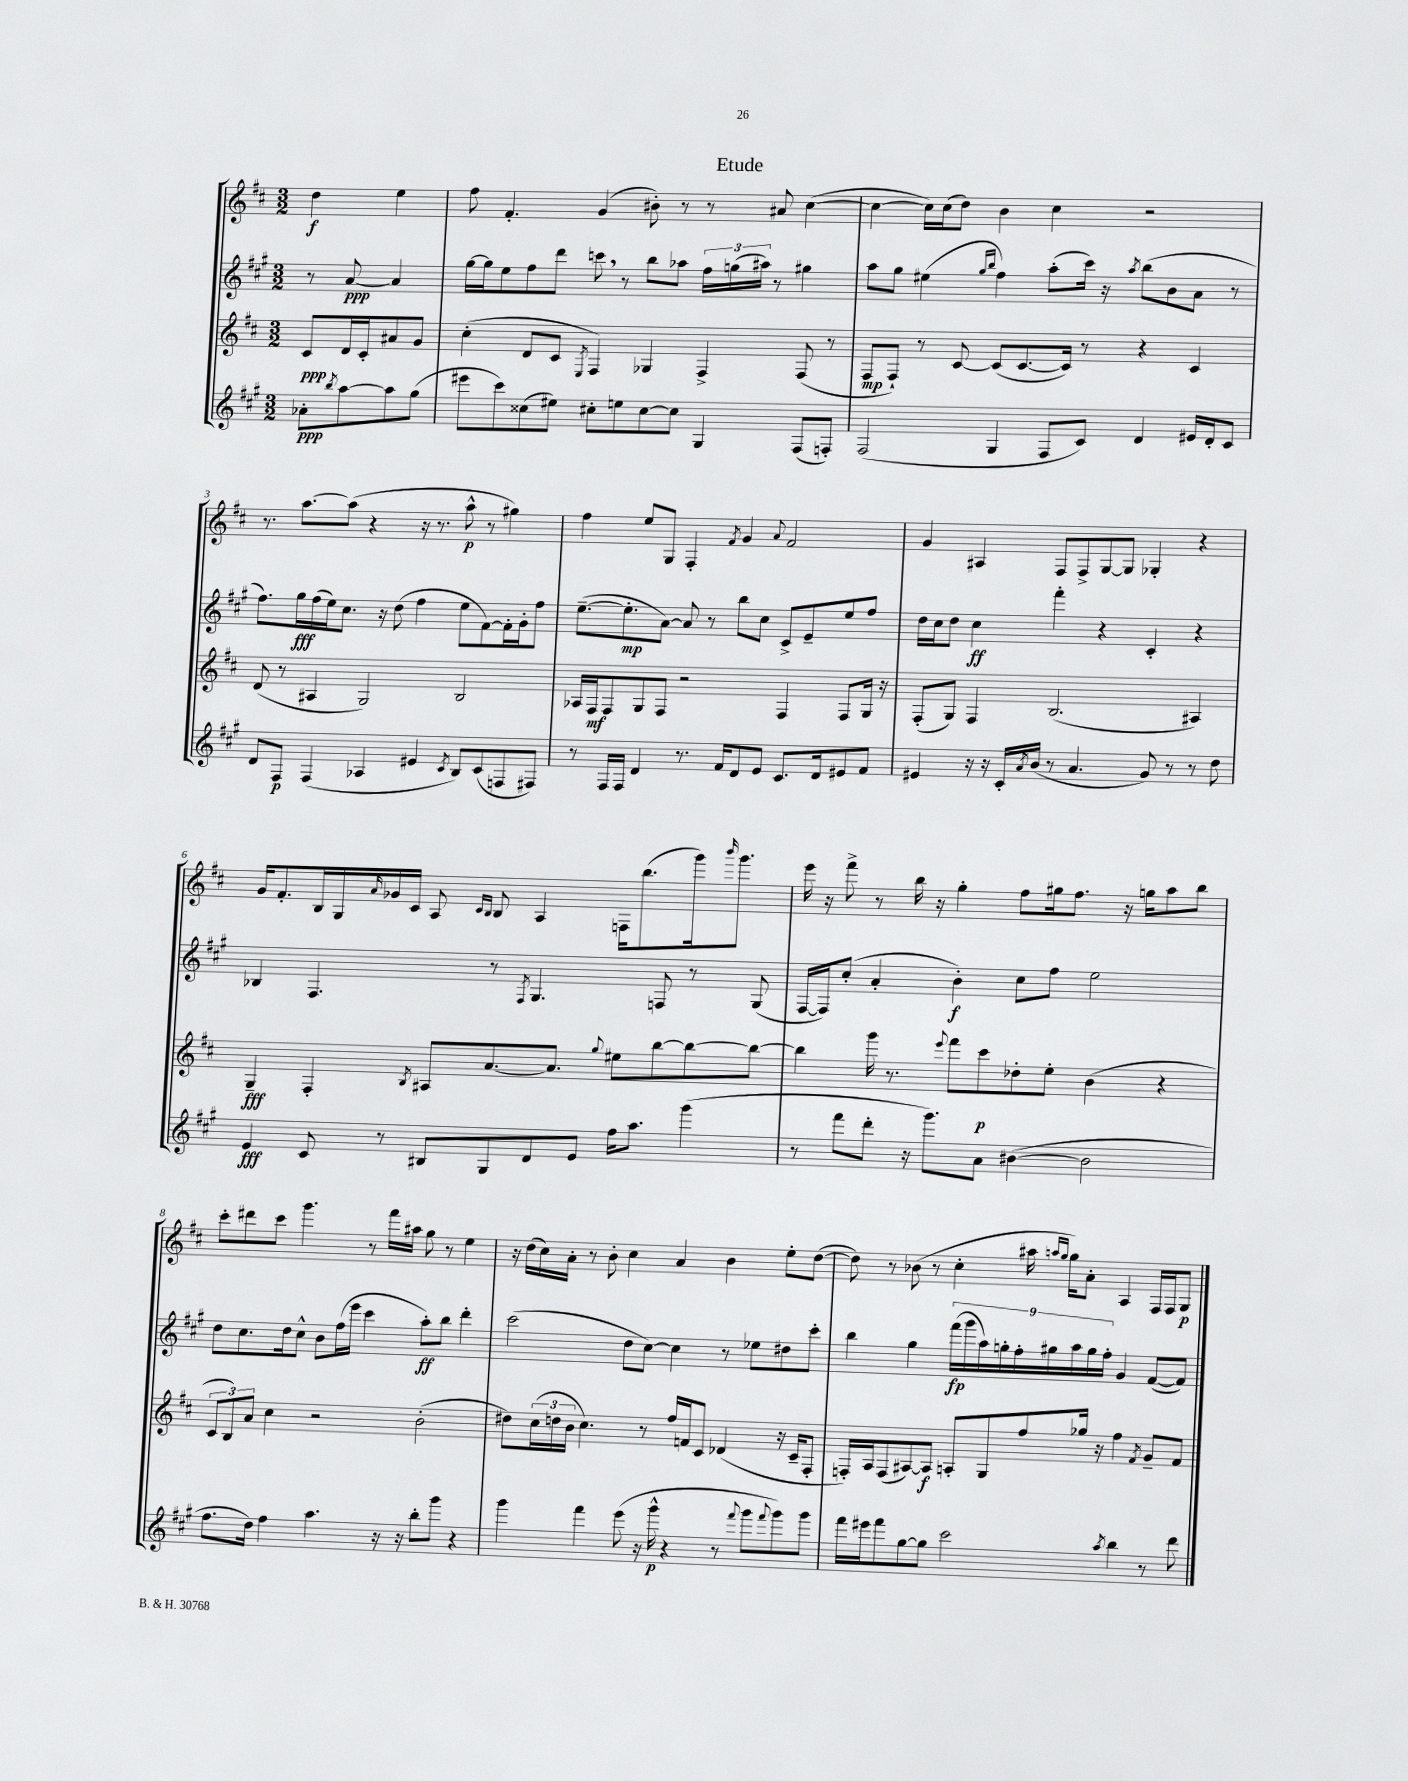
\header { title = "Etude" }
<<
\new StaffGroup <<
\new Staff = "s0" {
    \clef treble \key d \major \numericTimeSignature \time 3/2 \partial 2
    d''4\f e''4 |
    fis''8 fis'4.-. g'4( bis'8-.) r8 r8 ais'8 cis''4~( |
    cis''4~ cis''16) cis''16( d''8) b'4 cis''4 r2 |
    r8. a''8.~ a''8( r4 r16 r8. a''8-^\p r8 gis''4) |
    fis''4 e''8 g8 fis4-. \acciaccatura { fis'8 } g'4 \appoggiatura { a'8 } fis'2 |
    g'4 ais4 fis8 fis8-> g8~ g8 ges4-. r4 |
    g'16 fis'8.-. b16 g16 \grace { a'16 } ges'16 cis'16 a8 \grace { cis'16 b16 } b8 a4 f16 b''8.( g'''16) \grace { b'''16 } g'''8. |
    e'''16 r16 fis'''8-> r8 b''16 r16 g''4-. fis''8 gis''16 fis''8. r16 g''16 a''8 b''8 |
    cis'''8-. dis'''8 cis'''8 g'''4. r8 fis'''16 ais''16 g''8 r8 e''4 |
    r16 d''16( cis''16) a'16-. r8 b'8-. cis''4 a'4 b'4 e''8-. d''8~( |
    d''8) r8 bes'8( r8 cis''4-. ais''16 \grace { a''16 g''16 } g''16) a'8-. a4 fis16 fis16 g8\p \bar "|." |
}
\new Staff = "s1" {
    \clef treble \key a \major \numericTimeSignature \time 3/2 \partial 2
    r8 a'8~\ppp a'4 |
    gis''16~ gis''16 e''8 fis''8 d'''8 c'''8 \breathe r8 b''8 aes''8 \tuplet 3/2 { fis''16 g''16( ais''16) } r8 gis''4 |
    a''8 gis''8 eis''4( \grace { gis''16 b''16 } fis''4) a''8-.( cis'''16) r16 \acciaccatura { a''8 } b''8( b'8 a'8 r8 |
    fis''8.) gis''16\fff fis''16( e''16) cis''8. r16 d''8( fis''4 e''8 fis'8~) fis'16-. gis'16-. fis''8 |
    e''8.~--( e''8.-.\mp a'8~) a'8 r8 b''8 cis''8 cis'8-> e'8-- e''8 fis''8 |
    d''16 cis''16 d''8 cis''4\ff fis'''4-. r4 cis'4-. r4 |
    bes4 fis4. r8 \acciaccatura { fis8 } gis4. f8 r8 gis8( |
    fis16~ fis16) cis''8-.( a'4-. b'4-.\f) cis''8 fis''8 e''2 |
    d''8 cis''8. d''16 cis''8-^ b'8 fis''16( e'''16 cis'''4 a''8-.\ff) b''8 d'''4-. |
    cis'''2( d''8 cis''8~) cis''4 r8 ees''8 dis''8 cis'''8-. |
    b''4 gis''4 \tuplet 9/8 { fis'''16\fp( gis'''16 a''16) g''16-. fis''16-. gis''16 a''16 gis''16 fis''16-. } gis'4 fis'8~( fis'8) \bar "|." |
}
\new Staff = "s2" {
    \clef treble \key d \major \numericTimeSignature \time 3/2 \partial 2
    cis'8\ppp d'16 cis'16-. ais'8 g'8 |
    cis''4-.( d'8 cis'8 \acciaccatura { e8 } fis4) ges4 fis4-> fis8( r8 |
    fis8\mp fis8-!) r8 cis'8~ cis'8( cis'8.~ cis'16) r8 r4 cis'4 |
    d'8( r8 ais4 g2) b2 |
    aes16 fis16\mf fis8 g8 fis8 r2 fis4 fis8 g16 r16 |
    fis8-.( g8) fis4 b2.( ais4) |
    g4--\fff fis4-. \acciaccatura { b8 } ais8 a'8.~ a'8. \appoggiatura { g''8 } eis''8 b''8~ b''8~ b''8~ |
    b''4 g'''16 r8. \appoggiatura { e'''8 } fis'''8 cis'''8\p des''8-. e''8-. b'4( r4 |
    \tuplet 3/2 { cis'8 b8) a'8 } cis''4 r2 b'2-.( |
    dis''8) \tuplet 3/2 { cis''16( d''16 b'16 } cis''4.) r8 fis''16 f'16 cis'8 des'4( r16 cis'16-- fis8-. |
    f16-.) a16 f8( ais8~) ais8\f a8-. g8 fis''8 ges''16 r16 fis''4 \acciaccatura { fis'8 } g'8-- fis'8 \bar "|." |
}
\new Staff = "s3" {
    \clef treble \key a \major \numericTimeSignature \time 3/2 \partial 2
    aes'8-.\ppp \acciaccatura { b''8 } a''8~ a''8 gis''8( |
    eis'''8 cis'''8) cisis''8( eis''8) cis''8-. e''8 cis''8~ cis''8 gis4 fis8( f8-.) |
    fis2( gis4 fis8 cis'8) d'4 eis'16 d'16-. cis'8 |
    d'8 fis8\p fis4( aes4 eis'4 \acciaccatura { cis'8 } b8) cis'8( f8 fis8) |
    r8 fis16 fis16 d'4 r8. fis'16 d'8 e'8 cis'8. d'16 eis'8 fis'8 |
    eis'4 r16 r16 cis'16-. \acciaccatura { a'8 } b'16( r8 a'4. gis'8) r8 r8 d''8 |
    e'4\fff cis'8 r8 bis8 gis8 d'8 e'8 fis''16 a''8. gis'''4( |
    r8 fis'''8 d'''8-. r16 gis'''8.) a'8 bis'4~( bis'2 |
    fis''8. d''16) fis''4 a''4. r16 r16 b''8-. gis'''8 r4 |
    gis'''4 fis'''4 e'''8( r16 gis'''16-^\p r4 r8 \appoggiatura { fis'''8 } gis'''8 \appoggiatura { fis'''8 } gis'''8) gis'''8 |
    fis'''16 eis'''16 fis'''8 gis''8~ gis''8 cis'''2 \acciaccatura { a''8 } b''4 r8 d'''8 \bar "|." |
}
>>
>>
